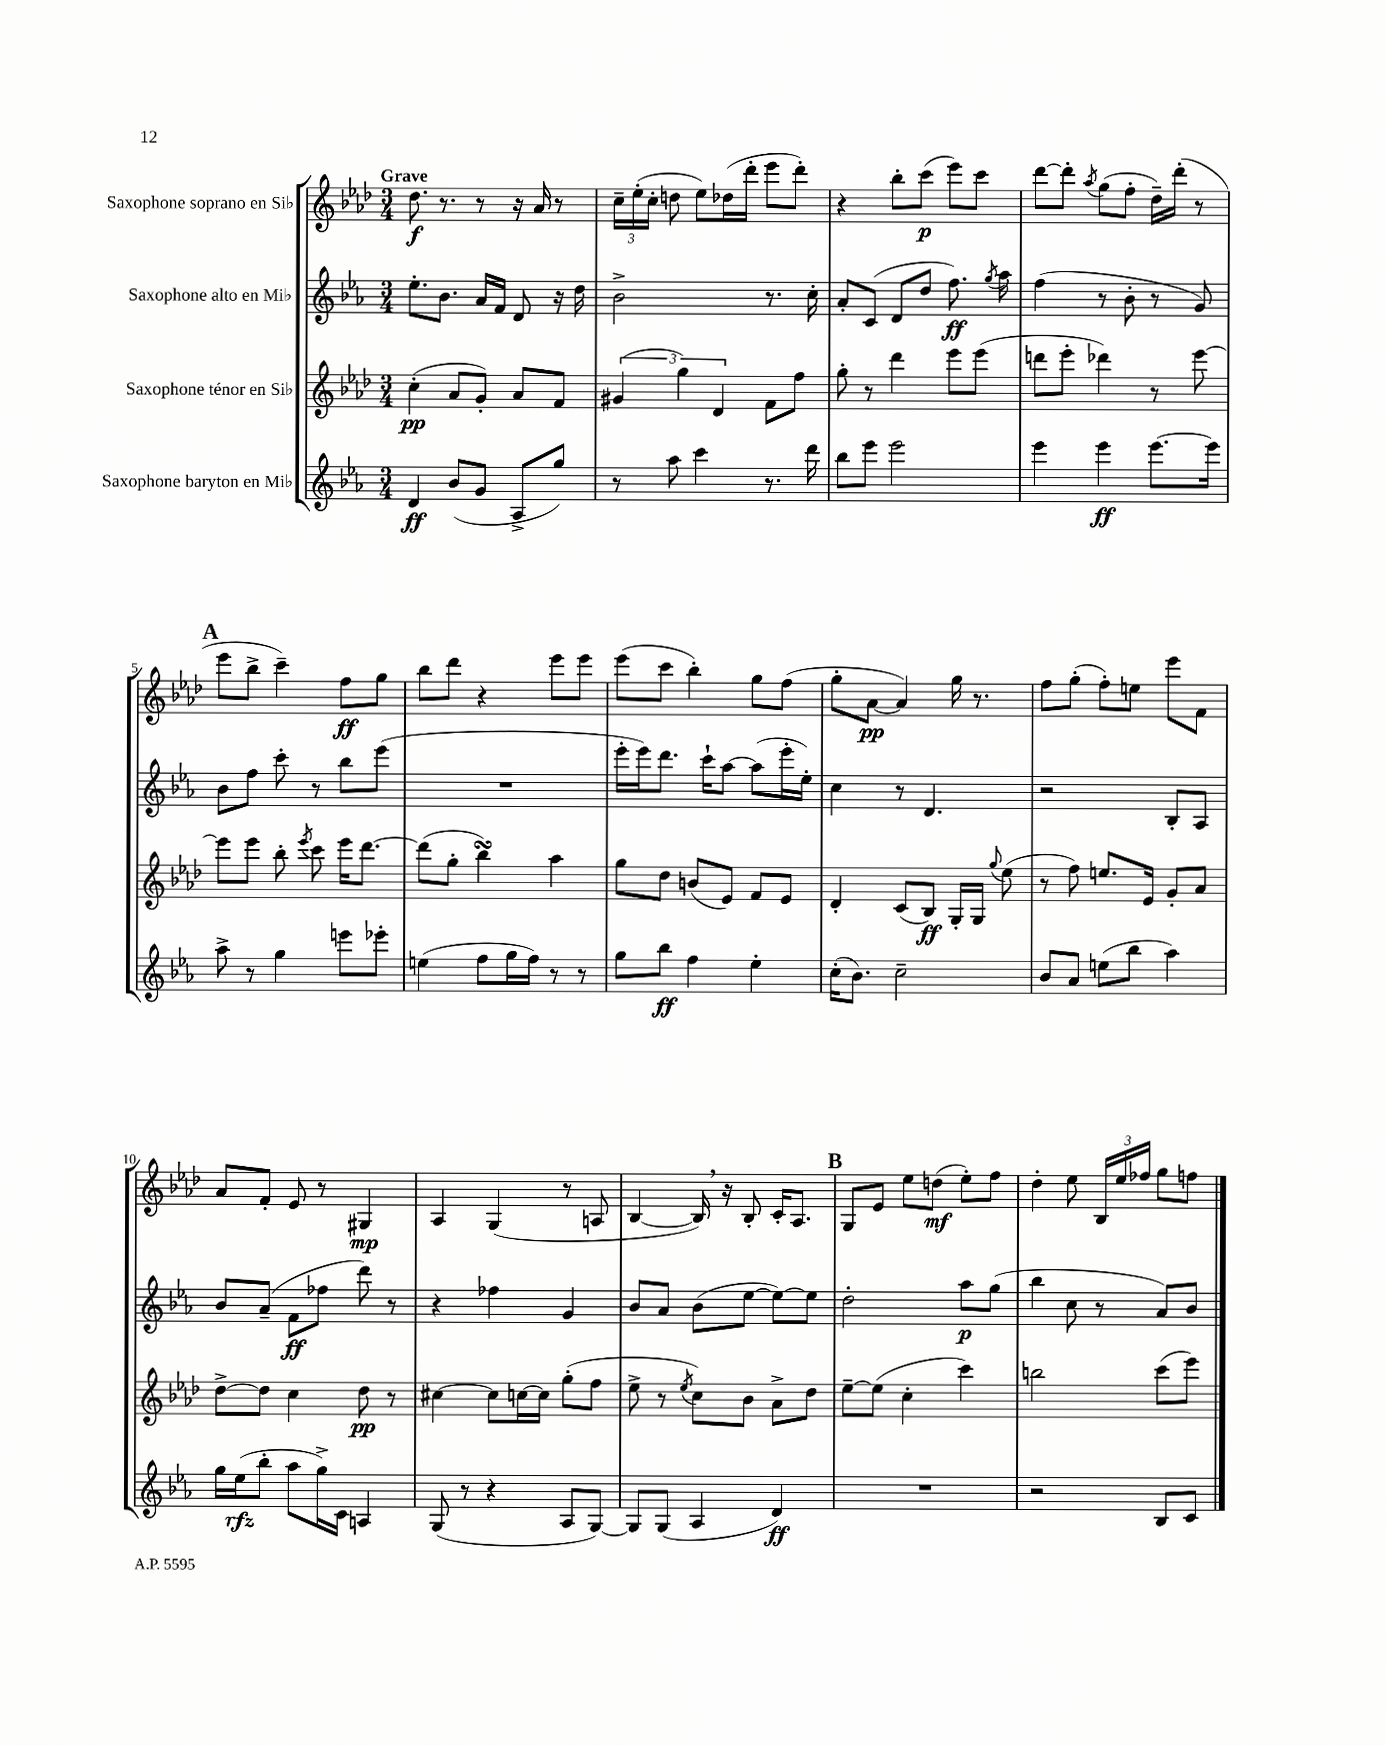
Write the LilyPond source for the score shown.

<<
\new StaffGroup <<
\new Staff = "s0" \with { instrumentName = "Saxophone soprano en Sib" } {
    \clef treble \key aes \major \numericTimeSignature \time 3/4 \tempo "Grave"
    \autoBeamOff des''8.\f r8. r8 r16 aes'16 r8 |
    \tuplet 3/2 { c''16[-- ees''16-.( c''16]-. } d''8 ees''8[) des''16( des'''16]-. ees'''8[ des'''8]-.) |
    r4 bes''8[-. c'''8]\p( ees'''8[) c'''8] |
    des'''8[~ des'''8]-. \acciaccatura { aes''8 } g''8[( f''8]-. des''16[--) des'''16]-.( r8 |
    \mark \markup { \bold "A" } ees'''8[ bes''8]-> c'''4--) f''8[\ff g''8] |
    bes''8[ des'''8] r4 ees'''8[ ees'''8] |
    ees'''8[( c'''8] bes''4-.) g''8[ f''8]( |
    g''8[-. aes'8]~\pp aes'4) g''16 r8. |
    f''8[ g''8]-.( f''8[-.) e''8] ees'''8[ f'8] |
    aes'8[ f'8]-. ees'8 r8 gis4\mp |
    aes4 g4( r8 a8 |
    bes4~ bes16) \breathe r16 bes8-. c'16[-. aes8.] |
    \mark \markup { \bold "B" } g8[ ees'8] ees''8[ d''8]\mf( ees''8[-.) f''8] |
    des''4-. ees''8 \tuplet 3/2 { bes16[ ees''16 fes''16] } g''8[ f''8] \bar "|." |
}
\new Staff = "s1" \with { instrumentName = "Saxophone alto en Mib" } {
    \clef treble \key ees \major \numericTimeSignature \time 3/4
    \autoBeamOff ees''8.[-. bes'8.] aes'16[ f'16] d'8 r16 d''16 |
    bes'2-> r8. c''16-. |
    aes'8[-. c'8]( d'8[ d''8] f''8.\ff) \acciaccatura { g''8 } aes''16 |
    f''4( r8 bes'8-. r8 g'8) |
    \mark \markup { \bold "A" } bes'8[ f''8] c'''8-. r8 bes''8[ ees'''8]( |
    R2. |
    ees'''16[-. ees'''16) d'''8.] c'''16[-! aes''8]~ aes''8[( ees'''16-. ees''16]-.) |
    c''4 r8 d'4. |
    r2 bes8[-. aes8] |
    bes'8[ aes'8]--( f'8[\ff fes''8] d'''8) r8 |
    r4 fes''4 g'4 |
    bes'8[ aes'8] bes'8[( ees''8]~ ees''8[~) ees''8] |
    \mark \markup { \bold "B" } d''2-. aes''8[\p g''8]( |
    bes''4 c''8 r8 aes'8[) bes'8] \bar "|." |
}
\new Staff = "s2" \with { instrumentName = "Saxophone ténor en Sib" } {
    \clef treble \key aes \major \numericTimeSignature \time 3/4
    \autoBeamOff c''4-.\pp( aes'8[ g'8]-.) aes'8[ f'8] |
    \tuplet 3/2 { gis'4( g''4) des'4 } f'8[ f''8] |
    g''8-. r8 des'''4 ees'''8[ ees'''8]( |
    d'''8[ ees'''8]-. des'''4) r8 ees'''8~ |
    \mark \markup { \bold "A" } ees'''8[ ees'''8] bes''8-. \acciaccatura { ees'''8 } c'''8 ees'''16[ des'''8.]~ |
    des'''8[( g''8]-. bes''4\turn) aes''4 |
    g''8[ des''8] b'8[( ees'8]) f'8[ ees'8] |
    des'4-. c'8[( bes8]\ff) g16[-. g16] \appoggiatura { g''8 } ees''8( |
    r8 f''8) e''8.[ ees'16] g'8[-. aes'8] |
    des''8[~-> des''8] c''4 des''8\pp r8 |
    cis''4~ cis''8[ c''16~ c''16] g''8[-.( f''8] |
    ees''8-> r8 \acciaccatura { ees''8 } c''8[) bes'8] aes'8[-> des''8] |
    \mark \markup { \bold "B" } ees''8[~-- ees''8]( c''4-. c'''4) |
    b''2 c'''8[( ees'''8]) \bar "|." |
}
\new Staff = "s3" \with { instrumentName = "Saxophone baryton en Mib" } {
    \clef treble \key ees \major \numericTimeSignature \time 3/4
    \autoBeamOff d'4\ff bes'8[( g'8] aes8[-> g''8]) |
    r8 aes''8 c'''4 r8. d'''16 |
    bes''8[ ees'''8] ees'''2 |
    ees'''4 ees'''4\ff ees'''8.[~ ees'''16] |
    \mark \markup { \bold "A" } aes''8-> r8 g''4 e'''8[ ees'''8]-. |
    e''4( f''8[ g''16 f''16]) r8 r8 |
    g''8[ bes''8]\ff f''4 ees''4-. |
    c''16[-.( bes'8.]) c''2-- |
    bes'8[ aes'8] e''8[( bes''8] aes''4) |
    g''16[ ees''16\rfz( bes''8]-. aes''8[ g''16->) c'16] a4 |
    g8( r8 r4 aes8[ g8]~) |
    g8[ g8]( aes4 d'4\ff) |
    \mark \markup { \bold "B" } R2. |
    r2 bes8[ c'8] \bar "|." |
}
>>
>>
